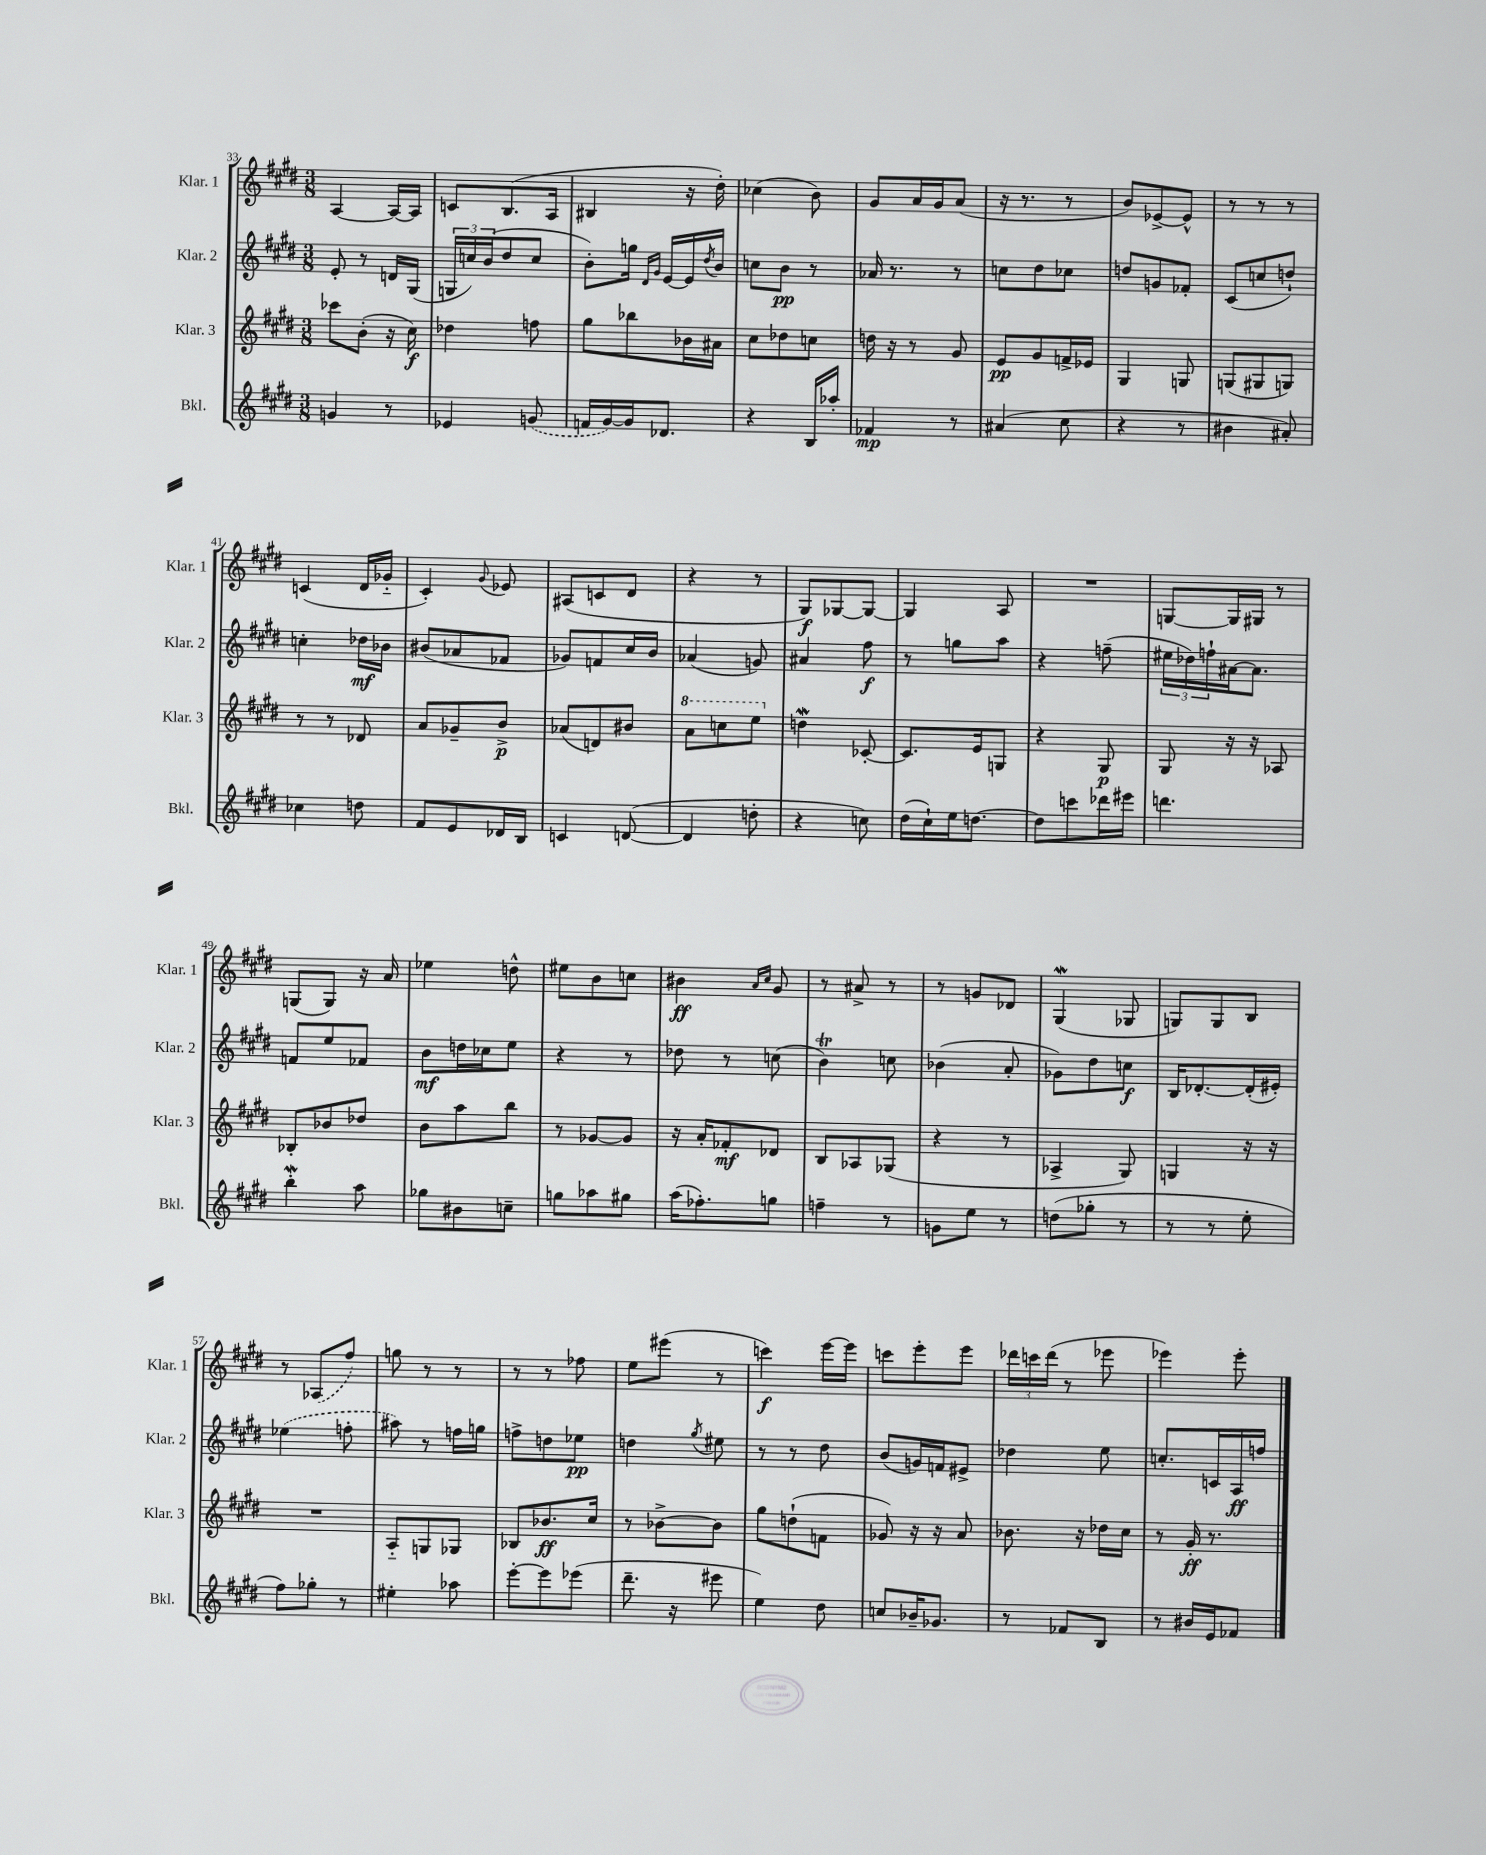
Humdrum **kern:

**kern	**kern	**kern	**kern
*staff4	*staff3	*staff2	*staff1
*clefG2	*clefG2	*clefG2	*clefG2
*k[f#c#g#d#]	*k[f#c#g#d#]	*k[f#c#g#d#]	*k[f#c#g#d#]
*M3/8	*M3/8	*M3/8	*M3/8
4g/	8ccc-\L	8e'/	[4A/
.	(8b'\J	8r	.
8r	16r	16d/LL	16A/_LL
.	16cc#\)	(16G#/JJ	16A/]JJ
=	=	=	=
4e-/	4dd-\	24G/LL	8c/L
.	.	24cc/)	.
.	.	(24b/J	.
.	.	8dd#/	(8.B/
(8g/	8ff\	8cc/J	.
.	.	.	16A/Jk
=	=	=	=
16f/LL	8gg#\L	8b'\L)	4B#/
[16g#/)	.	.	.
16g#/]J	8bb-\	16gg\Jk	.
.	.	16qqd#/LL	.
.	.	16qqg#/JJ	.
8.d-/J	.	[16e/LL	.
.	16b-\L	16e/]	16r
.	.	8qdd#/	.
.	16a#\JJ	16b/JJ	16dd#'\)
=	=	=	=
4r	8cc#\L	8cc\L	(4cc-\
.	8dd-\	8b\J	.
16B/LL	8cc\J	8r	8b\)
16aa-'/JJ	.	.	.
=	=	=	=
4f-/	16dd\	16a-/	8g#/L
.	16r	8.r	.
.	8r	.	16a/L
.	.	.	16g#/J
8r	8g#/	8r	(8a/J
=	=	=	=
(4a#/	8e/L	8cc\L	16r
.	.	.	8.r
.	8g#/	8dd#\	.
8cc#\	16f^/L	8cc-\J	8r
.	16e-/JJ	.	.
=	=	=	=
4r	4G#/	8dd/L	8b/L)
.	.	8g/	[8e-^/
8r	8G/	8f-'/J	8e-^^/]J
=	=	=	=
4b#\	(8G/L	(8c#/L	8r
.	8G#/	8cc/	8r
8a#'/)	8G/J)	8dd`/J)	8r
=	=	=	=
4cc-\	8r	4cc'\	(4c/
.	8r	.	.
8dd\	8d-/	16dd-\LL	16d#/LL
.	.	16b-\JJ	16g-'~/JJ
=	=	=	=
8f#/L	8a/L	(8b#/L	4c#'/)
8e/	8g-~/	8a-/	.
.	.	.	8qqg#/
16d-/L	8b^/J	8f-/J	8e-/
16B/JJ	.	.	.
=	=	=	=
4c/	(8a-/L	8g-/L)	(8A#/L
.	8d/)	8f/	8c/
([8d/	8b#/J	16cc#/L	8d#/J
.	.	16b/JJ	.
=	=	=	=
4d/]	8aa\L	(4a-/	4r
.	8ccc\	.	.
8dd'\	8eee\J	8g/)	8r
=	=	=	=
4r	4dd\	4a#/	8G#/L)
.	.	.	[8G-/
8cc\)	[8c-'/	8ff#\	8G-/_J
=	=	=	=
(16dd#\LL	8.c-/]L	8r	4G-/]
16cc#`\)	.	.	.
16ee\J	.	8gg\L	.
[8.dd\J	16e/k	.	.
.	8G/J	8aa\J	8A/
=	=	=	=
8dd\]L	4r	4r	4.r
8ccc\	.	.	.
16ddd-\L	8G#/	(8ff~\	.
16eee#\JJ	.	.	.
=	=	=	=
4.ddd\	8G#/	24ee#\LL	[8G/L
.	.	24dd-\)	.
.	.	24ff`\	.
.	16r	[16a#\J	16G/]L
.	16r	8.a#\]J	16G#/JJ
.	8A-/	.	8r
=	=	=	=
4bb'\	8B-'/L	8f/L	(8G/L
.	8b-/	8ee/	8G/J)
8aa\	8dd-/J	8f-/J	16r
.	.	.	16a/
=	=	=	=
8gg-\L	8b\L	8b\L	4ee-\
8b#\	8aa\	16dd\L	.
.	.	16cc-\J	.
8cc~\J	8bb\J	8ee\J	8dd^^\
=	=	=	=
8gg\L	8r	4r	8ee#\L
8aa-\	[8g-/L	.	8b\
8gg#\J	8g-/]J	8r	8cc\J
=	=	=	=
(16aa\LK	16r	8dd-\	4b#\
8.ff-'\)	16a'/LK	.	.
.	8f-'/	8r	.
.	.	.	16qqa/LL
.	.	.	16qqcc#/JJ
8gg\J	8d-/J	(8cc\	8g#/
=	=	=	=
4ff~\	8B/L	4b\)	8r
.	8A-/	.	8a#^/
8r	(8G-/J	8cc\	8r
=	=	=	=
8g\L	4r	(4b-\	8r
8ee\J	.	.	8g/L
8r	8r	8a'/	8d-/J
=	=	=	=
(8dd\L	4A-^/	8g-\L)	(4G#/
8gg-'\J	.	8dd#\	.
8r	8G#/)	8cc\J	8G-/
=	=	=	=
8r	4G/	16B/LK	8G/L)
.	.	[8.d-'/	.
8r	.	.	8G/
8ee'\	16r	(16d-'/]L	8B/J
.	16r	16e#'/JJ)	.
=	=	=	=
8ff#\L)	4.r	(4ee-\	8r
8gg-'\J	.	.	(8A-/L
8r	.	8ff'\	8ff#/J)
=	=	=	=
4ee#'\	8A'~/L	8aa#\)	8gg\
.	8G/	8r	8r
8aa-\	8G-/J	16ff\LL	8r
.	.	16gg\JJ	.
=	=	=	=
[8eee'\L	8B-/L	8ff^\L	8r
8eee\]	8.b-/	8dd\	8r
(8eee-\J	.	8ee-\J	8ff-\
.	16cc#/Jk	.	.
=	=	=	=
8.ddd#~\	8r	4dd\	8ee\L
.	[8b-^\L	.	(8eee#\J
16r	.	.	.
.	.	8qgg#/	.
8eee#\	8b-\]J	8ee#\	8r
=	=	=	=
4ee\)	8gg#\L	8r	4ccc\)
.	(8dd`\	8r	.
8dd#\	8f\J	8dd#\	[16eee\LL
.	.	.	16eee\]JJ
=	=	=	=
8cc/L	8g-/)	(8b/L	8ccc\L
16b-~/K	16r	16g/L)	8eee'\
8.g-/J	16r	16f/J	.
.	8a/	8e#^/J	8eee\J
=	=	=	=
8r	8.b-\	4dd-\	24ddd-\LL
.	.	.	24ccc\
.	.	.	(24ddd-\JJ
8f-/L	.	.	8r
.	16r	.	.
8B/J	16dd-\LL	8ee\	8eee-\
.	16cc#\JJ	.	.
=	=	=	=
8r	8r	8.cc'/L	4eee-\)
16b#/LL	16g#'/	.	.
16e/J	8.r	16c/L	.
8f-/J	.	16A/	8eee-'\
.	.	16ff/JJ	.
==	==	==	==
*-	*-	*-	*-
